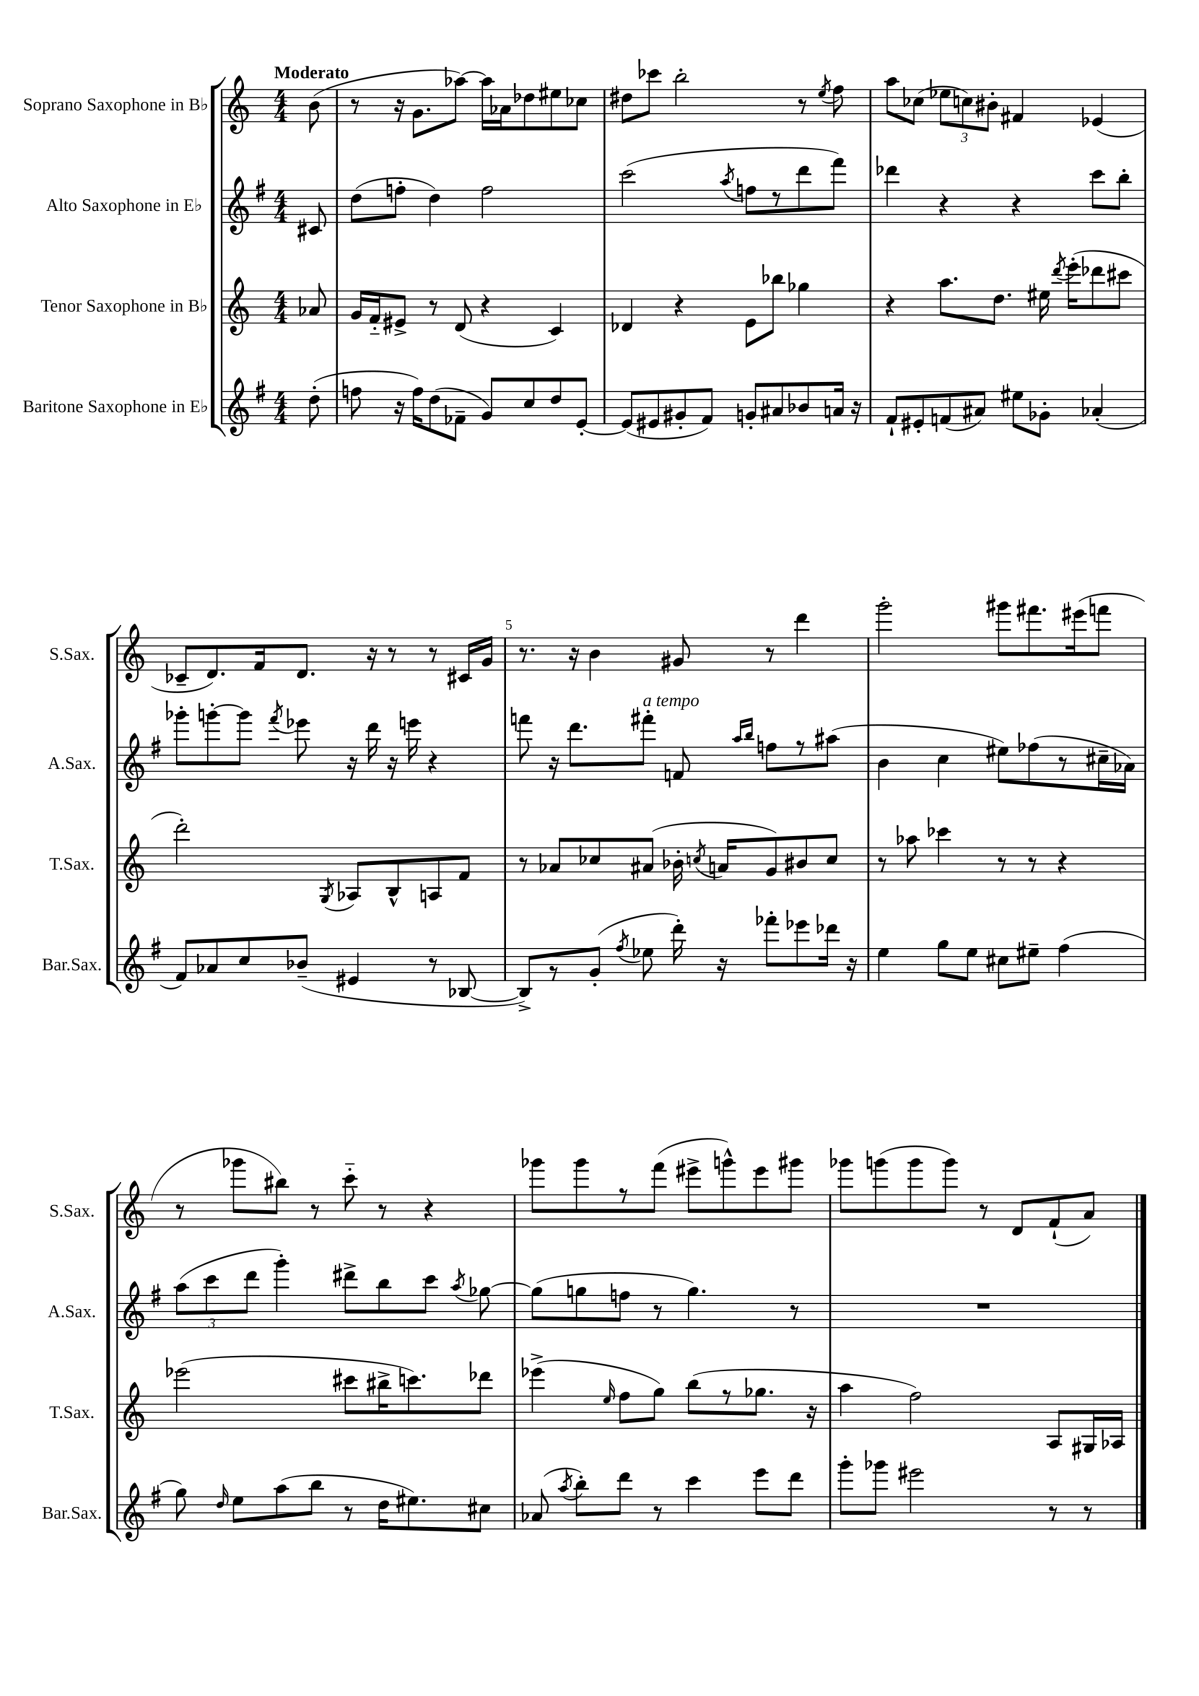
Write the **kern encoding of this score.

**kern	**kern	**kern	**kern
*part4	*part3	*part2	*part1
*staff4	*staff3	*staff2	*staff1
*I"Baritone Saxophone in E♭	*I"Tenor Saxophone in B♭	*I"Alto Saxophone in E♭	*I"Soprano Saxophone in B♭
*I'Bar.Sax.	*I'T.Sax.	*I'A.Sax.	*I'S.Sax.
*clefG2	*clefG2	*clefG2	*clefG2
*k[f#]	*k[]	*k[f#]	*k[]
*M4/4	*M4/4	*M4/4	*M4/4
=	=	=	=
!	!	!	!LO:TX:a:B:t=Moderato
(8dd'\	8a-X/	8c#X/	(8b\
=1	=1	=1	=1
8ffn\	16g/LL	(8dd\L	8r
.	16f/J	.	.
16r	8e#X^/J	8ffn'\J	16r
16ff\KL)	.	.	8.g\L
(8dd\	8r	4dd\)	.
8f-X~\J	(8d/	.	[8aa-X\J)
8g/L)	4r	2ff\	16aa-\LL]
.	.	.	16a-X\J
8cc/	.	.	8dd-X\
8dd/	4c/)	.	8ee#X\
[8e'/J	.	.	8cc-X\J
=2	=2	=2	=2
(8e/L]	4d-X/	(2ccc\	8dd#X\L
8e#X/	.	.	8ccc-X\J
8g#X'/	4r	.	2bb'\
8f#/J)	.	.	.
.	.	8qaa/	.
8gn'/L	8e\L	8ffn\L	.
8a#X/	8bb-X\J	8r	.
8b-X/	4gg-X\	8ddd\	8r
.	.	.	8qee/
16an/Jk	.	8fff#\J)	8ff\
16r	.	.	.
=3	=3	=3	=3
8f#`/L	4r	4ddd-X\	8aa\L
8e#X'/	.	.	(8cc-X\J
(8fn/	8.aa\L	4r	12ee-X\L
.	.	.	12ccn\)
8a#X/J)	.	.	.
.	.	.	12b#X'\J
.	8.dd\J	.	.
8ee#X\L	.	4r	4f#X/
8g-X'\J	16ee#X\	.	.
.	8qddd/	.	.
.	(16eee'\KL	.	.
(4a-X'/	8ddd-X\	8ccc\L	(4e-X/
.	8ccc#X\J	8bb'\J	.
!!LO:LB:g=z
=4	=4	=4	=4
8f#/L)	2ddd'\)	8ggg-X'\L	8c-X~/L
8a-X/	.	[8gggn'\	8.d/)
8cc/	.	8ggg\J]	.
.	.	.	16f/k
.	.	8qfff#/	.
(8b-X~/J	.	8eee-X\	8.d/J
.	8qG/	.	.
4e#X/	8A-X/L	16r	.
.	.	16ddd\	16r
.	8B^^/	16r	8r
.	.	16eeen\	.
8r	8An/	4r	8r
[8B-X/	8f/J	.	16c#X/LL
.	.	.	16g/JJ
=5	=5	=5	=5
8B-^/L])	8r	8fffn\	8.r
8r	8a-X/L	16r	.
.	.	8.ddd\L	16r
(8g'/J	8cc-X/	.	4b\
8qff#/	.	.	.
!	!	!LO:TX:a:i:t=a tempo	!
8ee-X\	(8a#X/J	8fff#X'\J	.
16ddd'\)	16b-X'\	8fn/	8g#X/
.	8qccn/	.	.
16r	16an/KL	.	.
.	.	16qqaa/LL	.
.	.	16qqbb/JJ	.
8fff-X'\L	8g/)	8ffn\L	8r
8eee-X\	8b#X/	8r	4ddd\
16ddd-X\Jk	8cc/J	(8aa#X\J	.
16r	.	.	.
=6	=6	=6	=6
4ee\	8r	4b\	2ggg'\
.	8aa-X\	.	.
8gg\L	4ccc-X\	4cc\	.
8ee\J	.	.	.
8cc#X\L	8r	8ee#X\L)	8ggg#X\L
8ee#X~\J	8r	(8ff-X\	8.fff#X\
(4ff#\	4r	8r	.
.	.	.	(16eee#X\k
.	.	16cc#X~\L	8fffn\J
.	.	16a-X\JJ)	.
!!LO:LB:g=z
=7	=7	=7	=7
8gg\)	(2eee-X\	(12aa\L	8r
.	.	12ccc\	.
16qqdd/	.	.	.
8ee\L	.	.	8ggg-X\L
.	.	12ddd\J	.
(8aa\	.	4ggg'\)	8bb#X\J)
8bb\J	.	.	8r
8r	8ccc#X\L	8ddd#X^\L	8ccc\
16dd\KL	16bb#X^\K	8bb\	8r
8.ee#X\)	8.cccn\)	.	.
.	.	8ccc\J	4r
.	.	8qaa/	.
8cc#X\J	8ddd-X\J	[8gg-X\	.
=8	=8	=8	=8
(8a-X/	(4eee-X^\	(8gg-\L]	8ggg-X\L
8qaa/	.	.	.
8bb'\L)	.	8ggn\	8ggg-\
.	16qqee/	.	.
8ddd\J	8ff\L	8ffn\J	8r
8r	8gg\J)	8r	(8fff\J
4ccc\	(8bb\L	4.gg\)	8eee#X^\L
.	8r	.	8gggn^^\)
8eee\L	8.gg-X\J	.	8eee#\
8ddd\J	.	8r	8ggg#X\J
.	16r	.	.
=9	=9	=9	=9
8ggg'\L	4aa\	1r	8ggg-X\L
8ggg-X\J	.	.	(8gggn\
2eee#X\	2ff\)	.	8ggg\
.	.	.	8ggg\J)
.	.	.	8r
.	.	.	8d/L
8r	8A/L	.	(8f`/
8r	16G#X/L	.	8a/J)
.	16A-X/JJ	.	.
==	==	==	==
*-	*-	*-	*-
